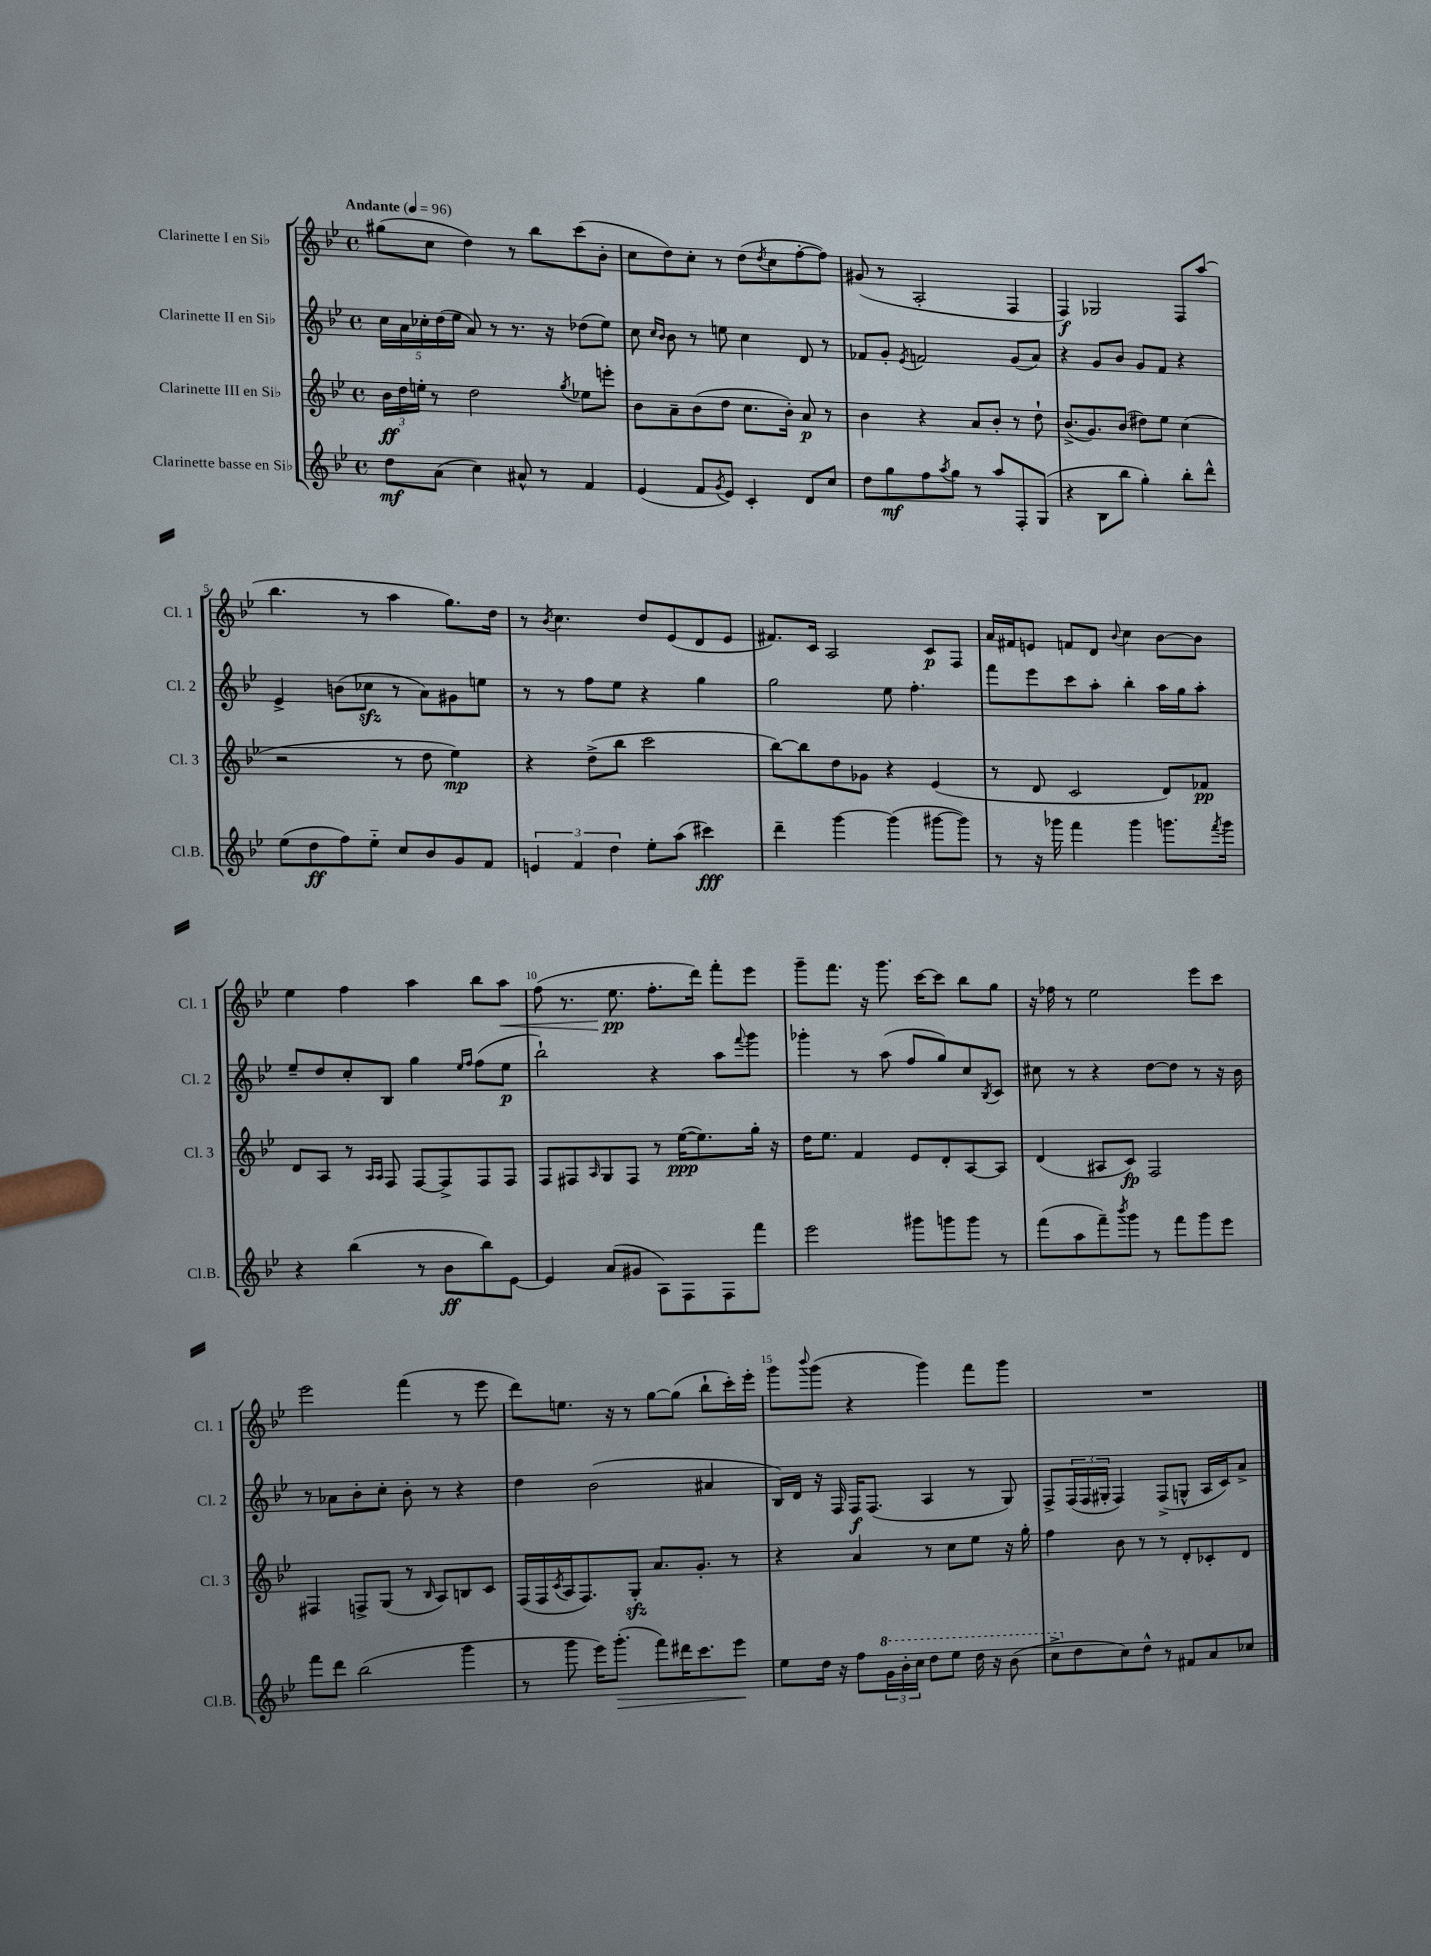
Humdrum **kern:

**kern	**kern	**kern	**kern
*staff4	*staff3	*staff2	*staff1
*clefG2	*clefG2	*clefG2	*clefG2
*k[b-e-]	*k[b-e-]	*k[b-e-]	*k[b-e-]
*M4/4	*M4/4	*M4/4	*M4/4
*met(c)	*met(c)	*met(c)	*met(c)
*MM96	*MM96	*MM96	*MM96
8dd	24b-	20cc	(8gg#
.	24dd	.	.
.	.	20a	.
.	24ee'	.	.
.	.	20cc-'	.
(8a	8r	.	8cc
.	.	(20dd	.
.	.	20ee-	.
4cc)	2dd	8a)	4dd)
.	.	8r	.
8a#^^	.	8.r	8r
8r	.	.	8bb-
.	.	16r	.
.	8qgg	.	.
4f	8ee-	(8dd-	(8ccc
.	8eee'	8ee-)	8b-'
=	=	=	=
(4e-	8b-	8cc	8cc
.	.	16qqcc	.
.	.	16qqb-	.
.	8a~	8b-	8dd)
8f	(8b-	8r	8cc'
8qg	.	.	.
8e-)	8dd	8ee	8r
4c'	8.cc	4cc	(8dd
.	.	.	8qdd
.	.	.	8cc
.	16b-')	.	.
8d	8a	8d	[8ff'
8cc	8r	8r	8ff])
=	=	=	=
8dd	4b-	8f-	(8g#
8gg	.	8g'	8r
.	.	8qe-	.
8ff	4r	2f	2A'
8qaa	.	.	.
8gg	.	.	.
8r	8a	.	.
8aa	8b-'	.	.
8F'	8r	(8g	4F
(8G	8dd`	8a)	.
=	=	=	=
4r	(8.b-^	4r	4F)
.	8.g)	.	.
8B-	.	8g	2G-
8bb-	(8b-	8b-	.
4gg')	8dd#)	8g	.
.	8ee-	8f	.
8bb-'	(4cc	4r	8F
8ddd^^	.	.	(8aa
=	=	=	=
(8ee-	2r	4e-^	4.bb-
8dd	.	.	.
8ff)	.	(8b	.
8ee-'~	.	8cc-	8r
8cc	8r	8r	4aa
8b-	8dd	8a)	.
8g	4ee-)	8g#	8.gg)
8f	.	8ee	.
.	.	.	16dd
=	=	=	=
6e	4r	8r	8r
.	.	.	8qb-
.	.	8r	4.cc
6f	.	.	.
.	(8dd^	8ff	.
6dd	.	.	.
.	8bb-	8ee-	.
8ee-'	2ccc	4r	8dd
(8aa	.	.	(8e-
4ccc#)	.	4gg	8d
.	.	.	8e-
=	=	=	=
4ddd~	[8bb-)	2gg	8.f#)
.	8bb-]	.	.
.	.	.	16c
[4ggg	8dd	.	2A
.	8g-	.	.
(4ggg]	4r	8ee-	.
.	.	4.ff'	.
[8ggg#	(4e-	.	8c
8ggg#])	.	.	8F
=	=	=	=
8r	8r	8fff	16a
.	.	.	16f#
16r	8d	8eee-	8e
16ggg-	.	.	.
4fff	2c	8ccc	8f
.	.	8aa'	8d
.	.	.	8qqb-
4ggg-	.	4bb-'	4cc
8.ggg	8d)	16aa	[8b-
.	.	16gg	.
.	8f-	8aa'	8b-]
8qfff	.	.	.
16ggg	.	.	.
=	=	=	=
4r	8d	8ee-~	4ee-
.	8A	8dd	.
(4bb-	8r	8cc'	4ff
.	16qqA	.	.
.	16qqA	.	.
.	8F	8B-	.
8r	[8F	4gg	4aa
8b-	8F^]	.	.
.	.	16qqee-	.
.	.	16qqff	.
8bb-)	8F	(8ff	8bb-
[8e-	8F	8ee-	8aa
=	=	=	=
4e-]	8F	2bb-`)	(8ff
.	8F#	.	8.r
.	16qqA	.	.
(8a	8G	.	.
.	.	.	8.ee-
8g#	8F#	.	.
8A)	8r	4r	8.ff'
8F	([16ee-	.	.
.	8.ee-])	.	16ddd)
8F	.	8aa	8fff'
.	.	8qqfff	.
8fff	16gg'	8ggg	8eee-
.	16r	.	.
=	=	=	=
2eee-	16dd	4ggg-'	8ggg~
.	8.ee-	.	.
.	.	.	8.fff
.	4f	8r	.
.	.	.	16r
.	.	(8aa	8.ggg
8ggg#	8e-	8ff	.
.	.	.	[16ccc
8ggg	8d'	8gg)	8ccc]
8ggg	[8A	8cc	8bb-
.	.	8qB-	.
8r	8A]	8c	8gg
=	=	=	=
(8fff	(4d	8cc#	16r
.	.	.	16ff-
8aa	.	8r	8r
8fff~)	8A#	4r	2ee-
8qbbb-	.	.	.
8ggg	8c)	.	.
8r	2F	[8dd	.
8fff	.	8dd]	.
8ggg	.	8r	8eee-
8eee-	.	16r	8ccc
.	.	16b-	.
=	=	=	=
8fff	4F#	8r	2eee-
8ddd	.	8a-	.
(2bb-	8F^	8b-'	.
.	(8G	8cc'	.
.	8r	8b-'	(4fff
.	16qqB-	.	.
.	8A)	8r	.
4ggg	8B	4r	8r
.	8c	.	8eee-
=	=	=	=
8r	(16F	4dd	8ddd)
.	16F	.	.
.	8qc	.	.
8ggg	16A	.	8.ee
.	8.F)	.	.
16eee-)	.	(2b-	.
(8.ggg'	.	.	16r
.	8G'	.	8r
8fff)	8.a	.	[8gg
16ddd#	.	.	(8gg]
8.ccc	8.g'	.	.
.	.	4a#	8bb-`
8eee-	8r	.	16ccc')
.	.	.	16eee-'
=	=	=	=
8ee-	4r	16B-)	8ggg
.	.	16d	.
.	.	.	8qqbbb-
16dd	.	16r	(8ggg
16r	.	16F	.
8ff	4a	16F	4r
.	.	(8.F	.
24gg	.	.	.
24bb-'	.	.	.
24ccc	.	.	.
8ddd	8r	4A	4ggg)
8eee-	8cc	.	.
16ddd	8ee-	8r	8fff
16r	.	.	.
(8bb-	16r	8G)	8ggg
.	16gg'	.	.
=	=	=	=
8ccc^	4ff	8F^	1r
8dd	.	(24F	.
.	.	24F	.
.	.	24G#'	.
8cc)	8b-	4F)	.
8dd^^	8r	.	.
8r	8r	(8F^	.
8f#	8d'	8G^^	.
8a	8c-'	16A	.
.	.	16c)	.
8cc-	8d	8a^	.
==	==	==	==
*-	*-	*-	*-
